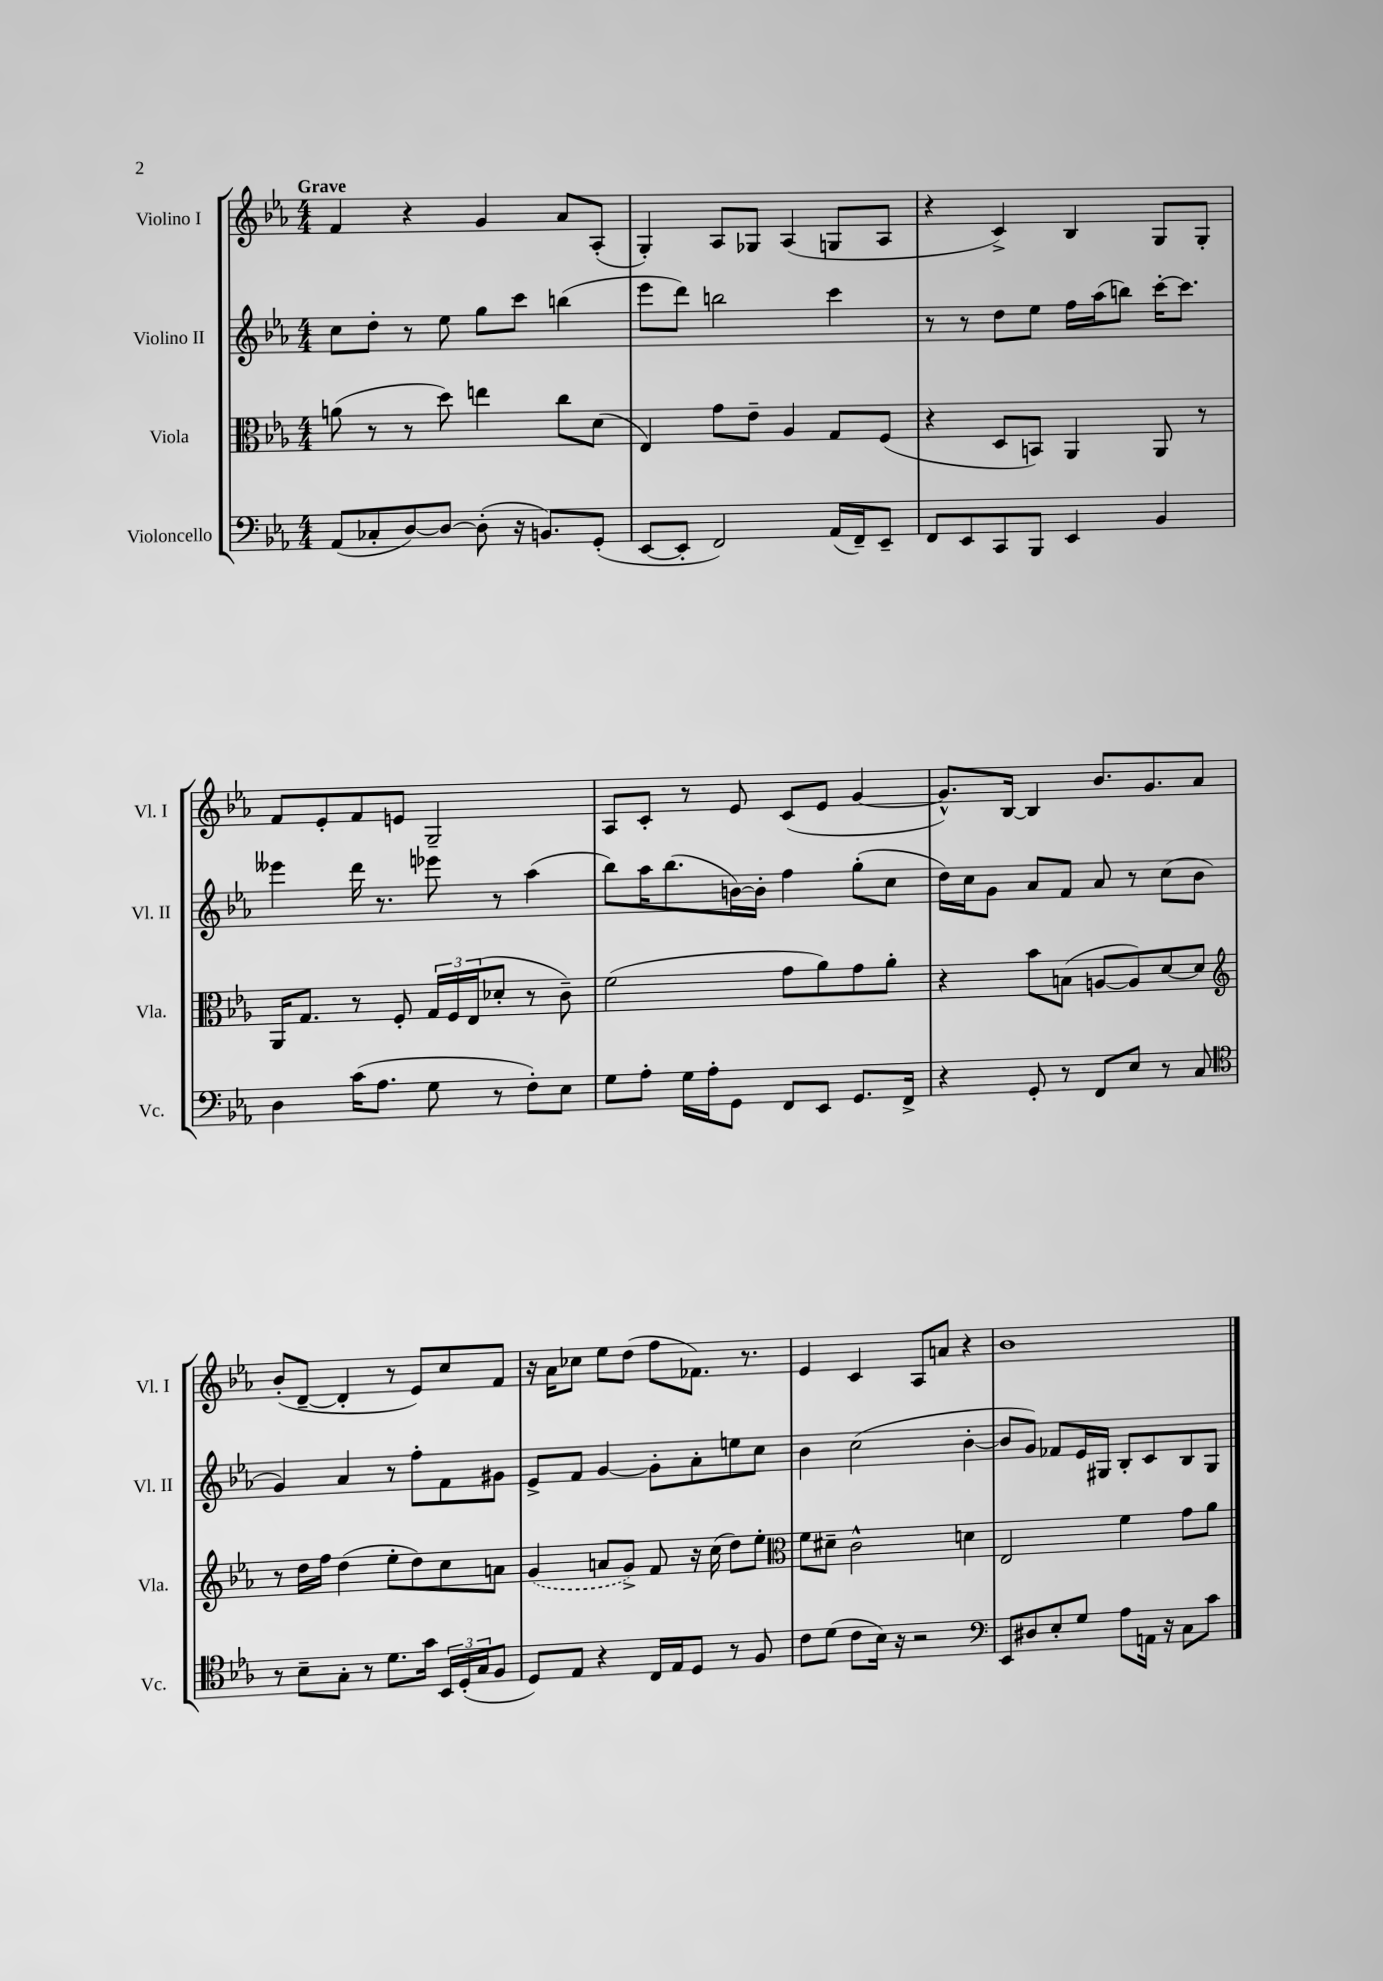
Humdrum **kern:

**kern	**kern	**kern	**kern
*part4	*part3	*part2	*part1
*staff4	*staff3	*staff2	*staff1
*I"Violoncello	*I"Viola	*I"Violino II	*I"Violino I
*I'Vc.	*I'Vla.	*I'Vl. II	*I'Vl. I
*clefF4	*clefC3	*clefG2	*clefG2
*k[b-e-a-]	*k[b-e-a-]	*k[b-e-a-]	*k[b-e-a-]
*M4/4	*M4/4	*M4/4	*M4/4
=1	=1	=1	=1
!	!	!	!LO:TX:a:B:t=Grave
(8AA-/L	(8an\	8cc\L	4f/
8C-X'/	8r	8dd'\J	.
[8D/)	8r	8r	4r
8D/J_	8dd\)	8ee-\	.
(8D'\]	4een\	8gg\L	4g/
16r	.	8ccc\J	.
8.BBn/L)	.	.	.
.	8cc\L	(4bbn\	8a-/L
(8GG'/J	(8d\J	.	(8A-'/J
=2	=2	=2	=2
[8EE-/L	4E-/)	8eee-\L	4G'/)
8EE-'/J]	.	8ddd\J)	.
2FF/)	8g\L	2bbn\	8A-/L
.	8e-~\J	.	8G-X/J
.	4A-/	.	(4A-/
(16AA-/LL	8G/L	4ccc\	8Gn/L
16FF~/J)	.	.	.
8EE-~/J	(8F/J	.	8A-/J
=3	=3	=3	=3
8FF/L	4r	8r	4r
8EE-/	.	8r	.
8CC/	8D/L	8dd\L	4c^/)
8BBB-/J	8BBn/J)	8ee-\J	.
4EE-/	4AA-/	16ff\LL	4B-/
.	.	(16aa-\J	.
.	.	8bbn\J)	.
4BB-/	8AA-/	[16ccc'\KL	8G/L
.	.	8.ccc\J]	.
.	8r	.	8G'/J
!!LO:LB:g=z
=4	=4	=4	=4
4D\	16AA-/KL	4eee--X\	8f/L
.	8.G/J	.	.
.	.	.	8e-'/
(16c\KL	8r	16ddd\	8f/
8.A-\J	.	8.r	.
.	8F'/	.	8en/J
8G\	24G/LL	8eee-X\	2G~/
.	24F/	.	.
.	(24E-/J	.	.
8r	8d-X'/J	8r	.
8F'\L)	8r	(4aa-\	.
8E-\J	8c~\)	.	.
=5	=5	=5	=5
8G\L	(2f\	8bb-\L)	8A-/L
8A-'\J	.	16aa-\K	8c'/J
.	.	(8.bb-\	.
16G\LL	.	.	8r
16A-'\J	.	.	.
8GG\J	.	[16bn\L)	8e-/
.	.	16b'\JJ]	.
8FF/L	8g\L	4ff\	(8c/L
8EE-/J	8a-\)	.	8e-/J
8.GG/L	8g\	(8gg'\L	[4g/
.	8a-'\J	8cc\J	.
16FF^/Jk	.	.	.
=6	=6	=6	=6
4r	4r	16dd\LL)	8.g^^/L])
.	.	16cc\J	.
.	.	8g\J	.
.	.	.	[16B-/Jk
8GG'/	8b-\L	8a-/L	4B-/]
8r	(8Bn\J	8f/J	.
8FF/L	[8An/L	8a-/	8.b-/L
8E-/J	8A/])	8r	.
.	.	.	8.g/
8r	[8d/	(8cc\L	.
8C/	8d/J]	8b-\J	8a-/J
!!LO:LB:g=z
=7	=7	=7	=7
*clefC4	*clefG2	*	*
8r	8r	4g/)	(8b-'/L
8B-~\L	16dd\LL	.	[8d~/J
.	16ff\JJ	.	.
8G'\J	(4dd\	4a-/	4d'/]
8r	.	.	.
8.d\L	8ee-'\L	8r	8r
.	8dd\)	8ff'\L	8e-/L)
16g\Jk	.	.	.
24BB-/LL	8cc\	8f\	8cc/
(24D'/	.	.	.
24G/J	.	.	.
8F/J	8an\J	8g#X\J	8f/J
=8	=8	=8	=8
8D/L)	(4g/	8e-^/L	16r
.	.	.	16a-\KL
8E-/J	.	8f/J	8cc-X\J
4r	8an/L	[4g/	8ee-\L
.	8g^/J)	.	(8dd\J
16C/LL	8f/	8g'\L]	8ff\L
16E-/J	.	.	.
8D/J	16r	8a-'\	8.f-X\J)
.	(16cc\	.	.
8r	8dd\L)	8een\	.
.	.	.	8.r
8F/	8ee-'\J	8cc\J	.
=9	=9	=9	=9
*	*clefC3	*	*
8c\L	8f\L	4b-\	4e-/
(8d\J	8d#X~\J	.	.
8c\L	2c^^\	(2cc\	4c/
16B-\Jk)	.	.	.
16r	.	.	.
2r	.	.	8A-/L
.	.	.	8an/J
.	4dn\	[4b-'\	4r
=10	=10	=10	=10
*clefF4	*	*	*
8EE-/L	2E-/	8b-/L]	1b-
8D#X/	.	8g/J)	.
8E-'/	.	8f-X/L	.
8G/J	.	16e-/L	.
.	.	16G#X/JJ	.
8A-\L	4f\	8B-'/L	.
16AAn\Jk	.	8c/	.
16r	.	.	.
8C\L	8g\L	8B-/	.
8c\J	8a-\J	8G#/J	.
==	==	==	==
*-	*-	*-	*-
